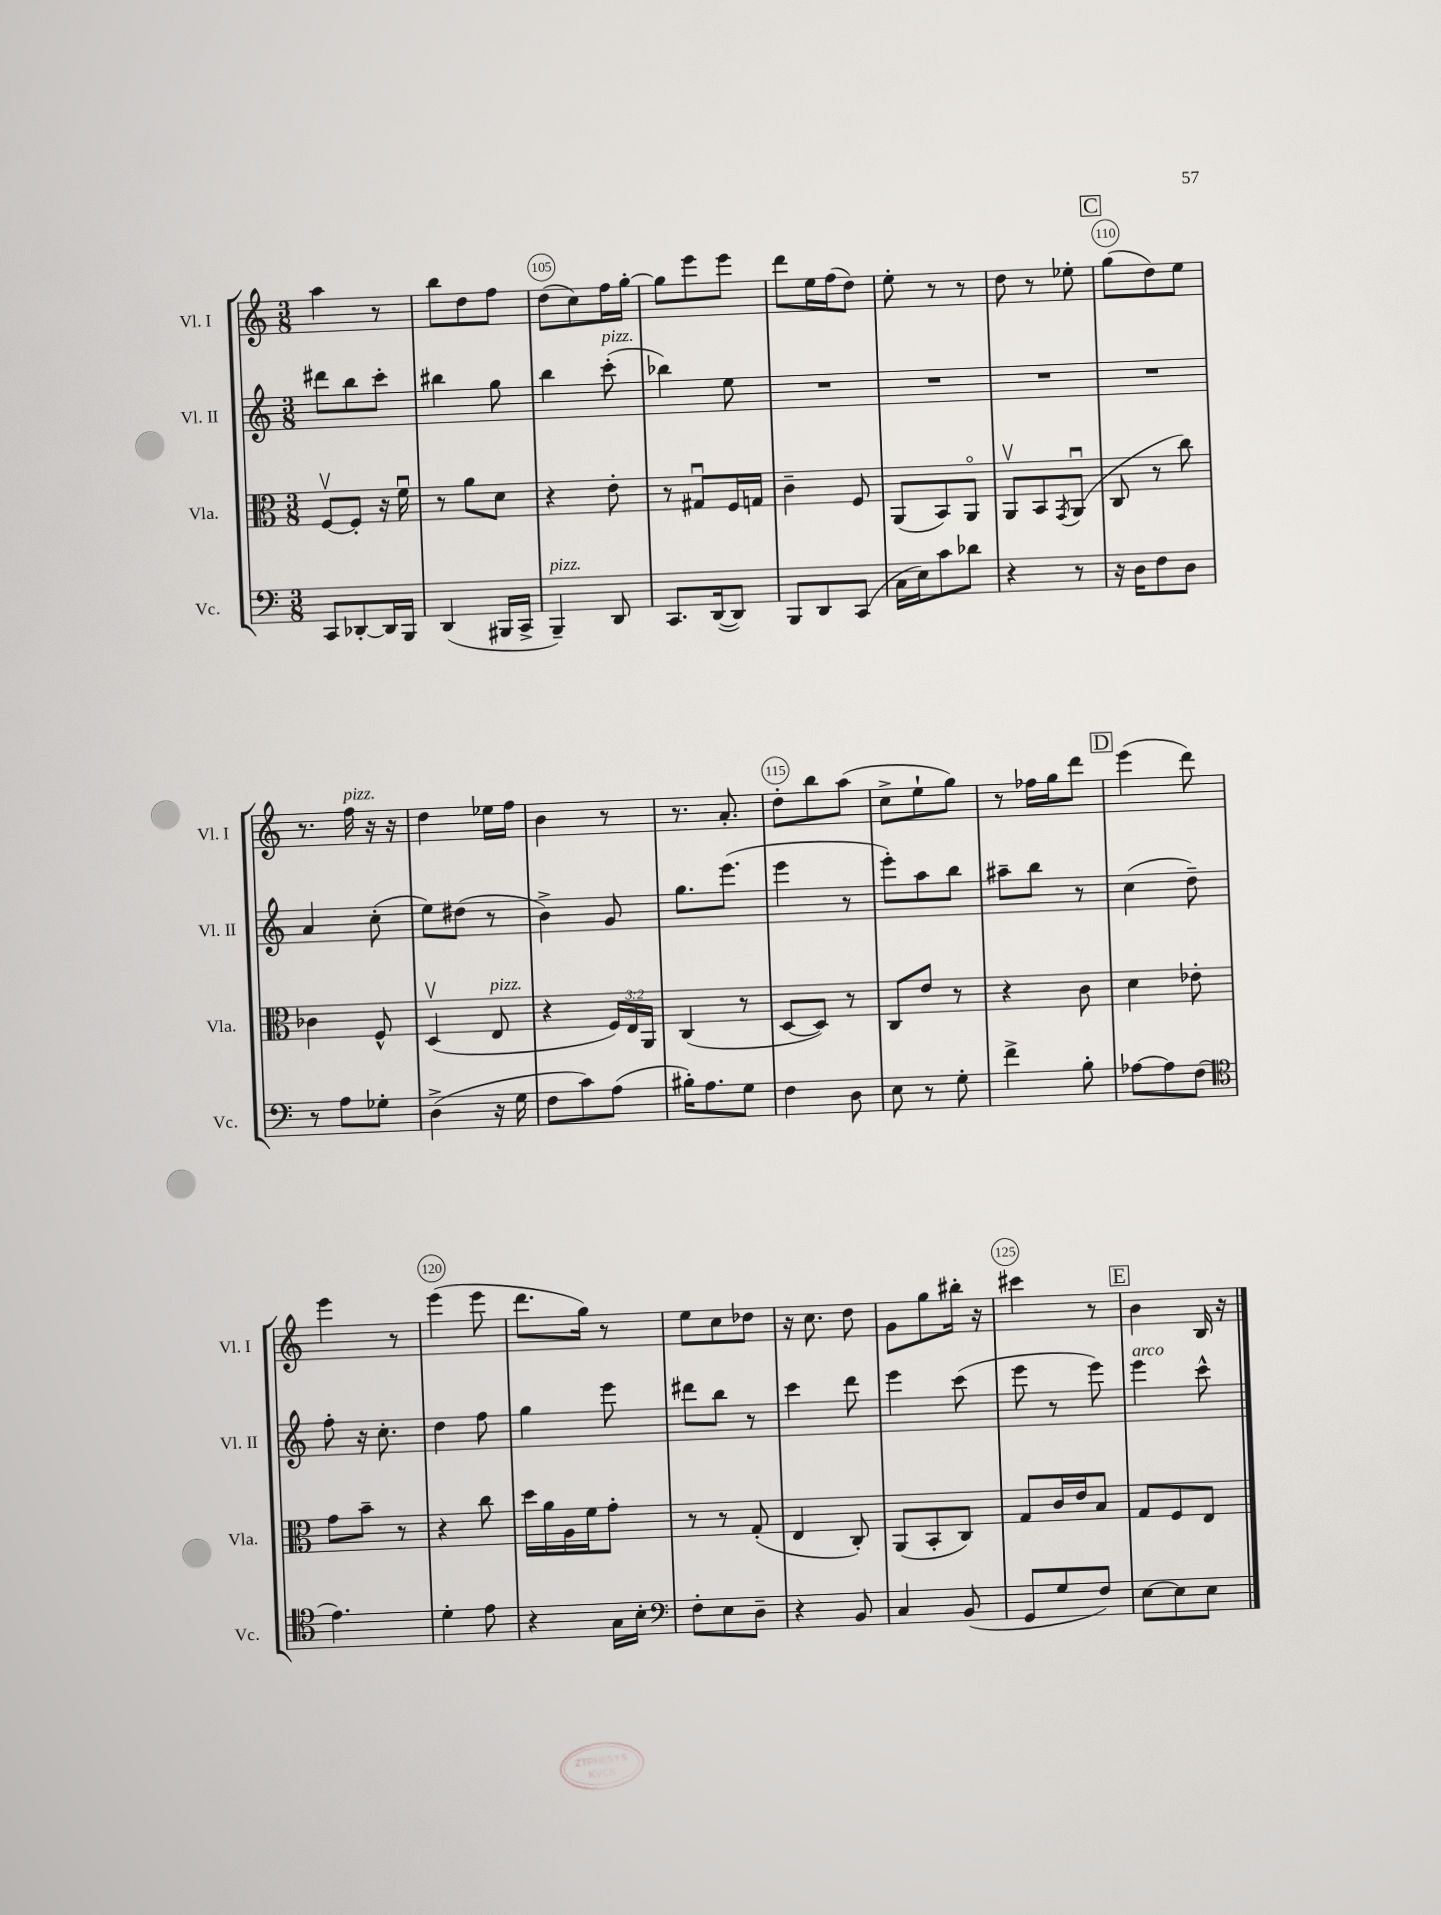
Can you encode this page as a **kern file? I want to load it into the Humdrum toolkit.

**kern	**kern	**kern	**kern
*staff4	*staff3	*staff2	*staff1
*clefF4	*clefC3	*clefG2	*clefG2
*k[]	*k[]	*k[]	*k[]
*M3/8	*M3/8	*M3/8	*M3/8
8CC/L	[8Fv/L	8ddd#\L	4aa\
[8DD-'/	8F'/]J	8bb\	.
16DD-/]L	16r	8ccc'\J	8r
16BBB/JJ	16fu\	.	.
=	=	=	=
(4DD/	8r	4bb#\	8bb\L
.	8a\L	.	8dd\
16BBB#/LL	8d\J	8gg\	8ff\J
16CC^/JJ	.	.	.
=	=	=	=
4BBB~/)	4r	4bb\	(8dd\L
.	.	.	8cc\)
8DD/	8e'\	(8ccc'\	16ff\L
.	.	.	[16gg'\JJ
=	=	=	=
8.CC/L	8r	4bb-\)	8gg\]L
.	8G#u/L	.	8eee\
([16DD/k	.	.	.
8DD/]J)	16F/L	8ee\	8eee\J
.	16G/JJ	.	.
=	=	=	=
8BBB/L	4c~\	4.r	8ddd\L
8DD/	.	.	16ee\L
.	.	.	(16ff\J
(8CC/J	8F/	.	8dd\J)
=	=	=	=
16C\LL	(8AA/L	4.r	8ee'\
16E\J)	.	.	.
8c\	8BB/)	.	8r
8d-\J	8AAo/J	.	8r
=	=	=	=
4r	8AAv/L	4.r	8dd\
.	8BB/	.	8r
.	8qGG/	.	.
8r	(8AAu/J	.	8ee-'\
=	=	=	=
16r	8C/	4.r	(8gg\L
16D\LK	.	.	.
8F\	8r	.	8dd\)
8D\J	8cc\)	.	8ee\J
=	=	=	=
8r	4c-\	4a/	8.r
8A\L	.	.	.
.	.	.	16ff\
8G-'\J	8F^^/	(8cc'\	16r
.	.	.	16r
=	=	=	=
(4D^\	(4Dv/	8ee\L)	4dd\
.	.	(8dd#\J	.
16r	8E/	8r	16ee-\LL
16G\	.	.	16ff\JJ
=	=	=	=
8F\L	4r	4b^\)	4b\
8c\)	.	.	.
(8A\J	24F/LL)	8g/	8r
.	24E/	.	.
.	24AA/JJ	.	.
=	=	=	=
16B#'\LK)	(4C/	8.gg\L	8.r
8.A\	.	.	.
.	.	(8.eee\J	8.a'/
8G\J	8r	.	.
=	=	=	=
4F\	[8D/L	4eee\	8dd'\L
.	8D/]J)	.	8bb\
8D\	8r	8r	(8aa\J
=	=	=	=
8E\	8C/L	8eee'\L)	8cc^\L
8r	8e/J	8aa\	8ee`\
8G'\	8r	8bb\J	8gg\J)
=	=	=	=
4f^\	4r	8aa#~\L	8r
.	.	8bb\J	16ff-\LL
.	.	.	16gg\J
8B'\	8c\	8r	8ddd\J
=	=	=	=
[8A-\L	4d\	(4cc\	(4eee\
8A-\]	.	.	.
(8F\J	8e-'\	8dd~\)	8ddd\)
=	=	=	=
*clefC4	*	*	*
4.e\)	8g\L	8ff'\	4eee\
.	8b~\J	16r	.
.	.	8.cc'\	.
.	8r	.	8r
=	=	=	=
4d'\	4r	4dd\	(4eee\
8e\	8cc\	8ff\	8eee\
=	=	=	=
4r	16dd\LL	4gg\	8.ddd\L
.	16a\	.	.
.	16A\	.	.
.	16f\J	.	16gg\Jk)
16G\LL	8g'\J	8eee\	8r
16B'\JJ	.	.	.
=	=	=	=
*clefF4	*	*	*
8F'\L	8r	8ddd#\L	8ee\L
8E\	8r	8bb\J	8cc\
8D~\J	(8G'/	8r	8dd-\J
=	=	=	=
4r	4E/	4ccc\	16r
.	.	.	8.cc\
8BB/	8C'/)	8ddd\	8dd\
=	=	=	=
4C/	(8AA/L	4eee\	8g\L
.	8BB'/	.	8gg\
(8BB/	8C/J)	(8ccc\	16bb#'\Jk
.	.	.	16r
=	=	=	=
8GG/L	8G/L	8eee\	4ccc#\
8G/	16c/L	8r	.
.	16e/J	.	.
8F/J)	8B/J	8eee\)	8r
=	=	=	=
[8E\L	8G/L	4eee\	4b\
8E\]	8F/	.	.
8E\J	8E/J	8ccc^^\	16B/
.	.	.	16r
==	==	==	==
*-	*-	*-	*-
